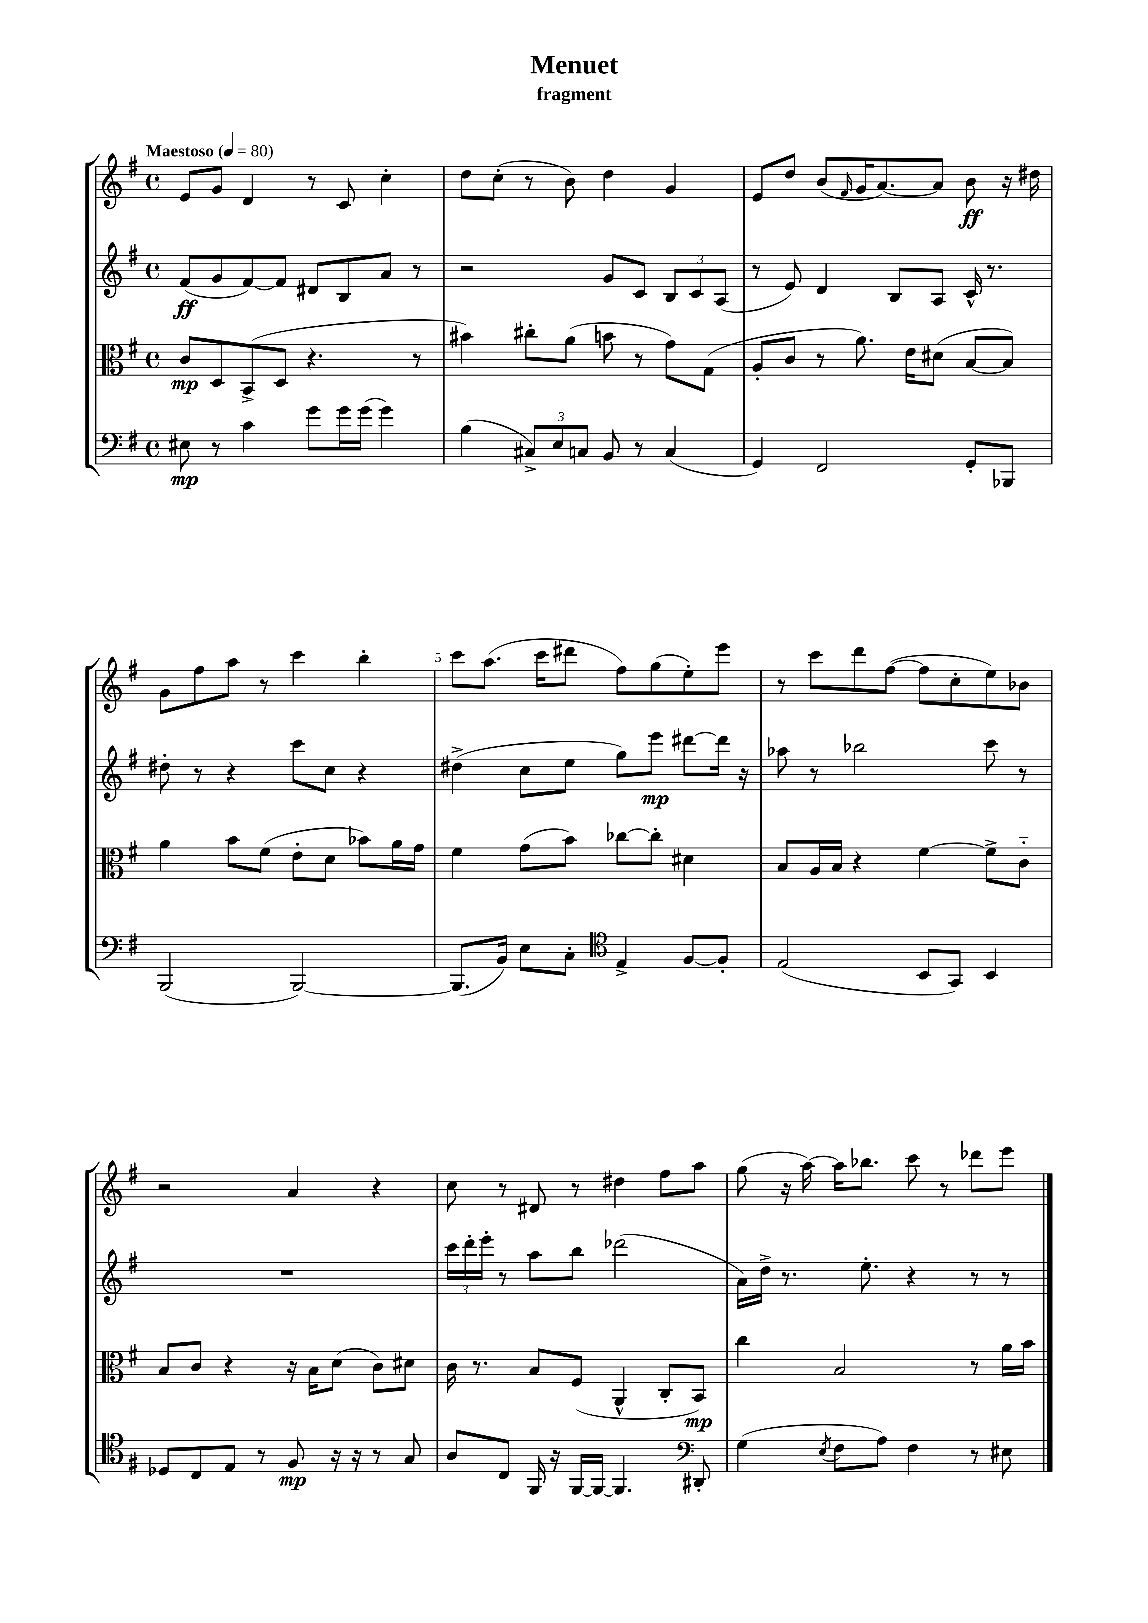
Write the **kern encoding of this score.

**kern	**kern	**kern	**kern
*staff4	*staff3	*staff2	*staff1
*clefF4	*clefC3	*clefG2	*clefG2
*k[f#]	*k[f#]	*k[f#]	*k[f#]
*M4/4	*M4/4	*M4/4	*M4/4
*met(c)	*met(c)	*met(c)	*met(c)
*MM80	*MM80	*MM80	*MM80
8E#\	8c/L	(8f#/L	8e/L
8r	8D/	8g/	8g/J
4c\	(8BB^/	[8f#/)	4d/
.	8D/J	8f#/]J	.
8g\L	4.r	8d#/L	8r
16g\L	.	8B/	8c/
(16g\JJ	.	.	.
4g\)	.	8a/J	4cc'\
.	8r	8r	.
=	=	=	=
(4B\	4b#\)	2r	8dd\L
.	.	.	(8cc'\J
12C#^/L)	8cc#'\L	.	8r
12E/	.	.	.
.	(8a\J	.	8b\)
12C/J	.	.	.
8BB/	8b\	8g/L	4dd\
8r	8r	8c/J	.
(4C/	8g\L)	12B/L	4g/
.	.	12c/	.
.	(8G\J	.	.
.	.	(12A/J	.
=	=	=	=
4GG/)	8A'/L	8r	8e/L
.	8c/J	8e/)	8dd/J
2FF#/	8r	4d/	(8b/L
.	.	.	16qqf#/
.	8.a\)	.	16g/K
.	.	.	[8.a/)
.	.	8B/L	.
.	16e\LK	.	.
.	(8d#\J	8A/J	8a/]J
8GG'/L	[8B/L	16c^^/	8b\
.	.	8.r	.
8BBB-/J	8B/]J)	.	16r
.	.	.	16dd#\
=	=	=	=
(2BBB/	4a\	8dd#'\	8g\L
.	.	8r	8ff#\
.	8b\L	4r	8aa\J
.	(8f#\J	.	8r
[2BBB/)	8e'\L	8ccc\L	4ccc\
.	8d\J	8cc\J	.
.	8b-\L)	4r	4bb'\
.	16a\L	.	.
.	16g\JJ	.	.
=	=	=	=
(8.BBB/]L	4f#\	(4dd#^\	8ccc\L
.	.	.	(8.aa\J
16BB/Jk)	.	.	.
8E\L	(8g\L	8cc\L	.
.	.	.	16ccc\LK
8C'\J	8b\J)	8ee\J	8ddd#\J
*clefC4	*	*	*
4E^/	[8cc-\L	8gg\L)	8ff#\L)
.	8cc-'\]J	8eee\J	(8gg\
[8F#/L	4d#\	[8ddd#\L	8ee'\)
8F#'/]J	.	16ddd#\]Jk	8eee\J
.	.	16r	.
=	=	=	=
(2E/	8B/L	8aa-\	8r
.	16A/L	8r	8ccc\L
.	16B/JJ	.	.
.	4r	2bb-\	8ddd\
.	.	.	([8ff#\J
8BB/L	[4f#\	.	8ff#\]L
8GG/J)	.	.	8cc'\
4BB/	8f#^\]L	8ccc\	8ee\)
.	8c'~\J	8r	8b-\J
=	=	=	=
8D-/L	8B/L	1r	2r
8C/	8c/J	.	.
8E/J	4r	.	.
8r	.	.	.
8F#/	16r	.	4a/
.	16B\LK	.	.
16r	(8d\J	.	.
16r	.	.	.
8r	8c\L)	.	4r
8G/	8d#\J	.	.
=	=	=	=
8A/L	16c\	24ccc\LL	8cc\
.	.	24ddd'\	.
.	8.r	.	.
.	.	24eee'\JJ	.
8C/J	.	8r	8r
16FF#/	8B/L	8aa\L	8d#/
16r	.	.	.
[16FF#/LL	(8F#/J	8bb\J	8r
16FF#/_JJ	.	.	.
4.FF#/]	4AA^^/	(2ddd-\	4dd#\
.	8C'/L	.	8ff#\L
*clefF4	*	*	*
8DD#'/	8BB/J)	.	8aa\J
=	=	=	=
(4G\	4cc\	16a\LL)	(8gg\
.	.	16dd^\JJ	.
.	.	8.r	16r
.	.	.	[16aa\)
8qE/	.	.	.
8F#\L	2B/	.	16aa\]LK
.	.	8.ee'\	8.bb-\J
8A\J)	.	.	.
4F#\	.	4r	8ccc\
.	.	.	8r
8r	8r	8r	8ddd-\L
8E#\	16a\LL	8r	8eee\J
.	16b\JJ	.	.
==	==	==	==
*-	*-	*-	*-
